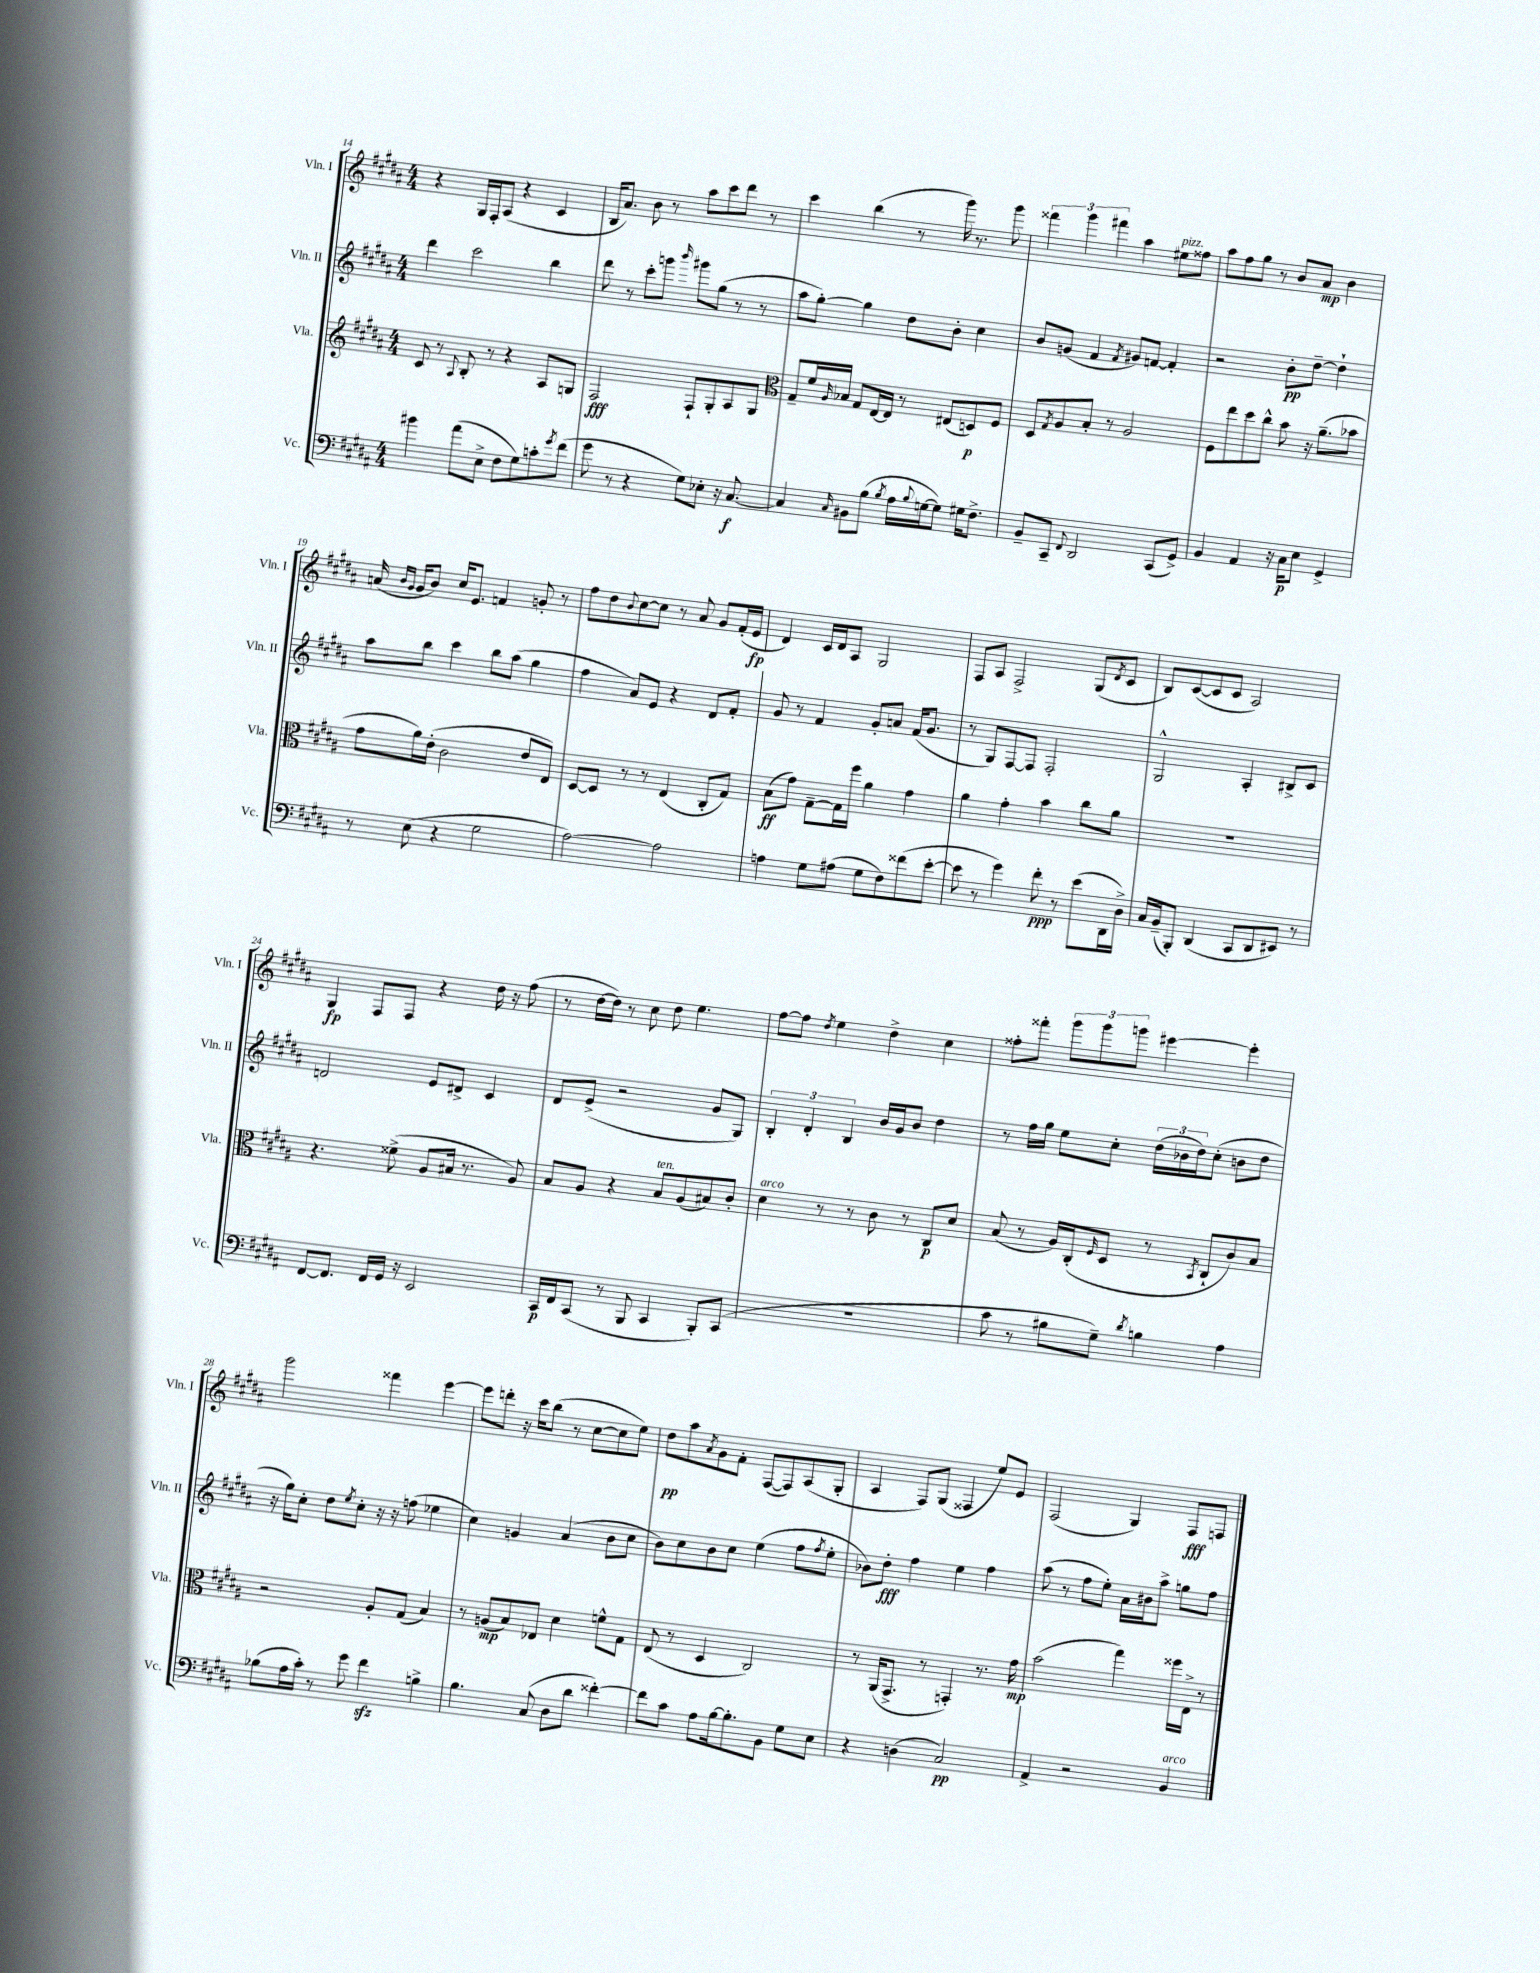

**kern	**kern	**kern	**kern
*staff4	*staff3	*staff2	*staff1
*clefF4	*clefG2	*clefG2	*clefG2
*k[f#c#g#d#a#]	*k[f#c#g#d#a#]	*k[f#c#g#d#a#]	*k[f#c#g#d#a#]
*M4/4	*M4/4	*M4/4	*M4/4
4b#	8c#	4ddd#	4r
.	8r	.	.
.	8qqA#	.	.
(8a#	8B'	2ccc#	16G#
.	.	.	16F#'
8E^	8r	.	(8A#
8F#	4r	.	4r
8G#)	.	.	.
8c'	8A#	4bb	4c#
8qg#	.	.	.
(8f#	8G	.	.
=	=	=	=
8g#	2F#	8ddd#	16B
.	.	.	8.a#)
8r	.	8r	.
4r	.	8ccc#'	8b
.	.	8ggg	8r
.	.	16qqbbb	.
8G#)	8F#`	8ggg#	8aa#
8E-'	8G#'	(8gg#	8ccc#
16r	8A#	8r	8ddd#
[8.C#	.	.	.
.	8G#	8r	8r
=	=	=	=
*	*clefC3	*	*
4C#]	8G#~	8aa#	4ccc#
.	16f#	[8gg#')	.
.	16qqA#	.	.
.	16B-	.	.
16qqC#	.	.	.
8BB#	8G#	4gg#]	(4bb
(8B	[16E	.	.
.	16E]	.	.
8qB	.	.	.
16A#	8r	8dd#	8r
8qqB	.	.	.
[16G	.	.	.
8G])	(8E#	8b'	16ggg#)
.	.	.	8.r
16G#	8D)	4cc#	.
8.F#^	.	.	.
.	8F#	.	8ggg#
=	=	=	=
8BB~	8D#	8b	6fff##
.	8qG#	.	.
8CC#~	8A#	(8g	.
.	.	.	6ggg#
8qqFF#	.	.	.
2DD#	8B'	4f#	.
.	.	.	6fff#
.	8r	.	.
.	.	8qf#	.
.	2A#	8g#)	4aa#
.	.	[8f	.
(8CC#	.	4f']	8ee#
8GG#^)	.	.	8ff##
=	=	=	=
4BB	8F#	2r	8aa#
.	8ee	.	8ff#
4AA#	8dd#	.	8gg#
.	8cc#^^	.	8r
16r	8b	8b'	8b
16C#	.	.	.
8E	16r	[8dd#~	8a#
.	(8.a#~	.	.
4GG#^	.	4dd#`]	4b
.	8b-	.	.
=	=	=	=
8r	8g#	8aa#	(16a
.	.	.	16qqb
.	.	.	16qqg#
.	.	.	16g#
(8E	16a#)	8bb	8b)
.	(16e'	.	.
4r	2c#	4ccc#	16cc#
.	.	.	8.e
2G#	.	8bb	4f
.	.	(8aa#	.
.	8e	4gg#	8g'
.	8E)	.	8r
=	=	=	=
[2A#)	[8D#	4ff#	8ff#
.	8D#]	.	8dd#
.	.	.	8qqb
.	8r	8a#)	[8cc#
.	8r	8e	8cc#]
2A#]	(4E	4r	8r
.	.	.	8a#
.	8C#'	8d#	8g#
.	8G#)	8f#'	(16f#'
.	.	.	16e
=	=	=	=
4A	(8B	8g#	4d#)
.	8g#)	8r	.
8G#	[8G#~	4f#	16c#
.	.	.	16d#
(8A#	16G#]	.	8A#
.	16ff#	.	.
8G#	4a#	8g#'	2G#
8F#)	.	8a	.
(8f##	4g#	(16f#	.
.	.	8.g#	.
[8e'	.	.	.
=	=	=	=
8e]	4a#	8r	8F#
8r	.	8G#)	8A#
4g#)	4g#'	[8F#	2F#^
.	.	8F#]	.
8f#'	4b	2F#'	.
8r	.	.	.
(8e	8cc#	.	(8G#
.	.	.	8qd#
16DD#	8a#	.	8c#
16D#^)	.	.	.
=	=	=	=
16C#	1r	2G#^^	8B)
(16BB~	.	.	.
8BBB')	.	.	([8c#
(4DD#	.	.	8c#]
.	.	.	8c#
8CC#	.	4A#'	2A#)
8DD#	.	.	.
8EE#)	.	8B#^	.
8r	.	8c#	.
=	=	=	=
[8FF#	4.r	2d	4G#
8.FF#]	.	.	.
.	.	.	8F#
16FF#	.	.	.
16GG#	(8f##^	.	8F#
16r	.	.	.
2EE	8A#	8e	4r
.	16B#	8d#^	.
.	8.r	.	.
.	.	4c#	16dd#
.	.	.	16r
.	8A#)	.	(8ff#
=	=	=	=
16CC#	8B	8d#	8r
16FF#	.	.	.
(8CC#	8A#	(8e^	[16dd#
.	.	.	16dd#])
8r	4r	2r	8r
8BBB	.	.	8cc#
4CC#	8B	.	8dd#
.	(8A#	.	4.ee
8BBB')	8B#)	8g#	.
(8CC#	8c#'	8G#)	.
=	=	=	=
1r	4d#	6B'	[8ff#
.	.	.	8ff#]
.	.	6d#'	.
.	.	.	8qdd#
.	8r	.	4ee
.	.	6B	.
.	8r	.	.
.	8c#	16b	4dd#^
.	.	16g#	.
.	8r	8b	.
.	8C#	4dd#	4cc#
.	8d#	.	.
=	=	=	=
8c#	(8B	8r	8ff##'
8r	8r	16ff#	8fff##'
.	.	16gg#	.
8B#	16A#)	8ee	12ggg#
.	(16C#'	.	.
.	.	.	12ggg#
.	16qqF#	.	.
8G#~)	8D#	8cc#'	.
.	.	.	12ggg
8qd#	.	.	.
4B	8r	(24dd#	[4eee#
.	.	24b-	.
.	.	24dd#)	.
.	8qBB	.	.
.	8C#`	(8cc#'	.
4A#	8c#)	8b	4eee#']
.	8B	8dd#	.
=	=	=	=
(8B-	2r	16r	2ggg#
.	.	16gg#)	.
16A#	.	8cc#'	.
16c#')	.	.	.
8r	.	8dd#	.
.	.	8qee	.
8g#	.	8cc#'	.
4f#	8A#'	16r	4fff##
.	.	16r	.
.	(8G#	(8ff	.
4B^	4B)	4ee-	[4eee
=	=	=	=
4.B	8r	4cc#)	8eee]
.	(8A	.	8ddd'
.	8B)	4g	16r
.	.	.	16ccc#
(8C#	8E-	.	(8bb
8D#	4d#	(4a#	8r
8d#	.	.	[8cc#
[4f##')	8f^^	8b	8cc#]
.	8G#	8cc#	8ee)
=	=	=	=
8f##]	(8E	8b)	8dd#
8c#	8r	8cc#	8aa#
.	.	.	8qa#
8A#	4D#	8b	8g#
[16B	.	8cc#	8f#'
8.B']	.	.	.
.	2C#)	(4ee	([8F#
8BB	.	.	8F#])
8G#	.	8ff#	(8A#
.	.	8qff#	.
8E	.	8ee'	8G#'
=	=	=	=
4r	8r	8b-)	4A#
.	(16AA#	8dd#'	.
.	8.GG#^	.	.
(4D	.	4ff#	8F#)
.	8r	.	(8G#
2C#)	4GG')	4ee	4F##
.	8.r	4ff#	8ee)
.	.	.	8e
.	16g#	.	.
=	=	=	=
4AA#^	(2b	(8aa#	(2F#
.	.	8r	.
2r	.	8ff#	.
.	.	8ee')	.
.	4gg#)	16a#	4G#)
.	.	16b#	.
.	.	8aa#^	.
4BB	16ff##	8gg	8F#
.	16E^	.	.
.	8r	8ff#	8F
==	==	==	==
*-	*-	*-	*-
